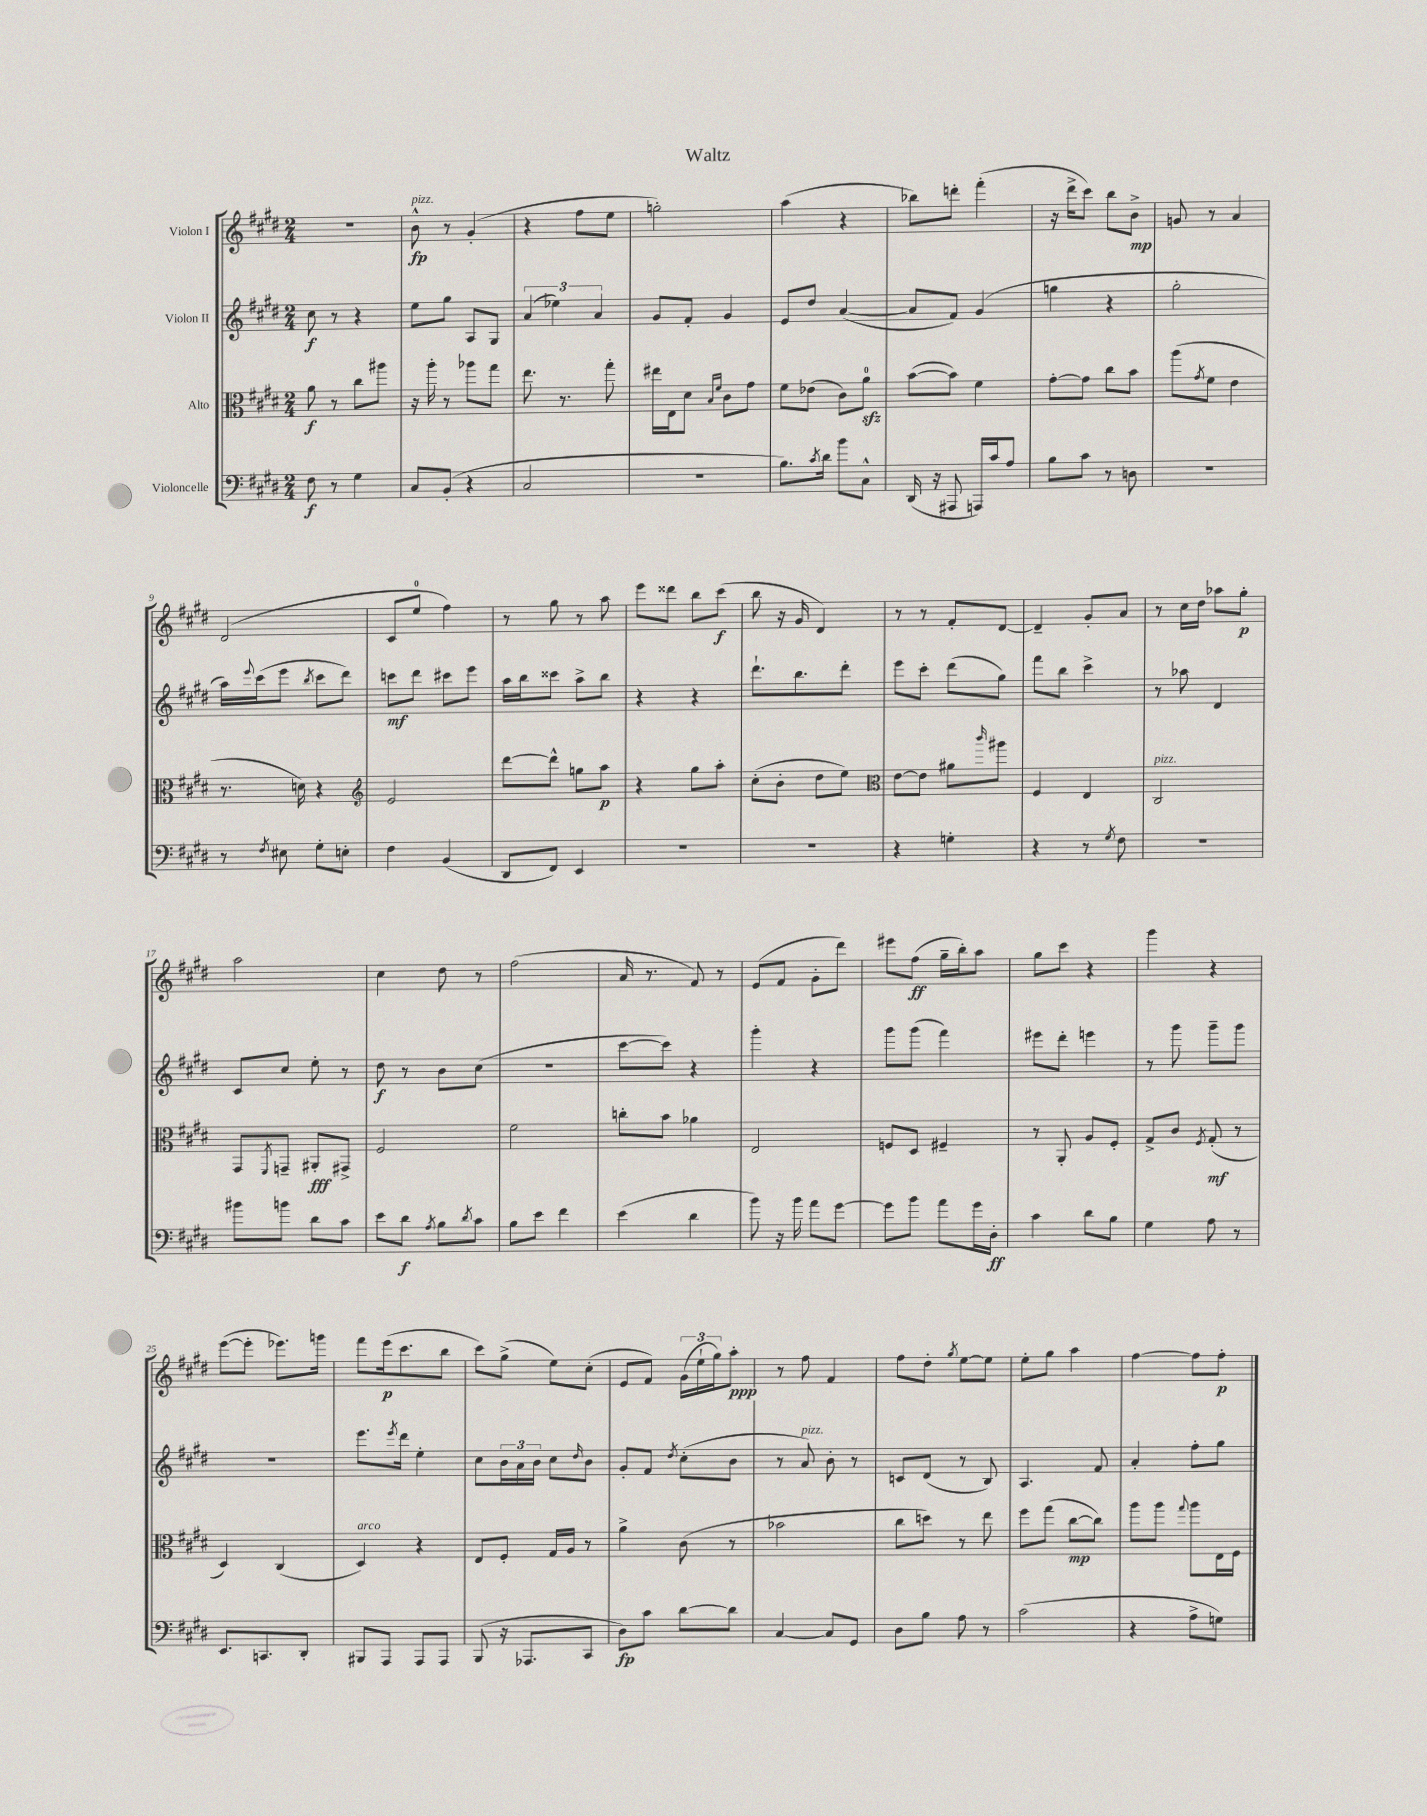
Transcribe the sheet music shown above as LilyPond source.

\header { title = "Waltz" }
<<
\new StaffGroup <<
\new Staff = "s0" \with { instrumentName = "Violon I" } {
    \clef treble \key e \major \numericTimeSignature \time 2/4
    r2 |
    b'8-^\fp^\markup { \italic "pizz." } r8 gis'4-.( |
    r4 fis''8 e''8 |
    g''2-.) |
    a''4( r4 |
    bes''8) d'''8-. fis'''4-.( |
    r16 dis'''16-> cis'''8) b''8 b'8->\mp |
    g'8 r8 a'4 |
    dis'2( |
    cis'8 e''8-0 fis''4) |
    r8 gis''8 r8 a''8 |
    e'''8 disis'''8 b''8 cis'''8\f( |
    b''8 r16 gis'16 dis'4) |
    r8 r8 fis'8-. dis'8~ |
    dis'4-- gis'8-. a'8 |
    r8 cis''16 dis''16 aes''8 gis''8-.\p |
    a''2 |
    cis''4 dis''8 r8 |
    fis''2( |
    a'16 r8. fis'8) r8 |
    e'8( fis'8 gis'8-. dis'''8) |
    eis'''8 fis''8\ff( gis''16-- b''16-.) a''8 |
    gis''8 cis'''8 r4 |
    gis'''4 r4 |
    e'''8~( e'''8-. ees'''8.) g'''16 |
    fis'''8 e'''16\p( cis'''8. b''8 |
    cis'''8) gis''8->( e''8) cis''8-.( |
    e'8 fis'8) \tuplet 3/2 { gis'16( e''16-! gis''16) } a''8-.\ppp |
    r8 fis''8 fis'4 |
    fis''8 dis''8-. \acciaccatura { gis''8 } e''8~ e''8 |
    e''8-. gis''8 a''4 |
    fis''4~ fis''8 fis''8-.\p \bar "|." |
}
\new Staff = "s1" \with { instrumentName = "Violon II" } {
    \clef treble \key e \major \numericTimeSignature \time 2/4
    cis''8\f r8 r4 |
    e''8 gis''8 a8 gis8 |
    \tuplet 3/2 { a'4( ees''4) a'4 } |
    gis'8 fis'8-. gis'4 |
    e'8 dis''8 a'4~( |
    a'8 fis'8) gis'4( |
    g''4 r4 |
    gis''2-. |
    a''16) \appoggiatura { e'''8 } cis'''16( e'''8 \acciaccatura { b''8 } cis'''8 dis'''8) |
    c'''8\mf dis'''8 cis'''8 e'''8 |
    a''16 b''16 cisis'''8 a''8-> b''8 |
    r4 r4 |
    dis'''8.-! b''8. dis'''8-. |
    e'''8 cis'''8-. dis'''8( gis''8) |
    fis'''8 b''8 cis'''4-> |
    r8 aes''8 dis'4 |
    cis'8 cis''8 e''8-. r8 |
    dis''8\f r8 b'8 cis''8( |
    R2 |
    cis'''8~ cis'''8) r4 |
    gis'''4-. r4 |
    gis'''8 gis'''8( fis'''4) |
    eis'''8 dis'''8-. e'''4 |
    r8 gis'''8 gis'''8-- gis'''8 |
    r2 |
    e'''8. \acciaccatura { e'''8 } dis'''16 e''4-. |
    cis''8 \tuplet 3/2 { b'16 a'16 b'16 } cis''8 \grace { dis''16 } b'8 |
    gis'8-. fis'8 \acciaccatura { dis''8 } cis''8-.( b'8 |
    r8 a'8^\markup { \italic "pizz." }) b'8-. r8 |
    c'8 dis'8( r8 b8) |
    a4. fis'8 |
    a'4-. fis''8-. gis''8 \bar "|." |
}
\new Staff = "s2" \with { instrumentName = "Alto" } {
    \clef alto \key e \major \numericTimeSignature \time 2/4
    a'8\f r8 cis''8 ais''8 |
    r16 a''16-. r8 aes''8 gis''8 |
    e''8. r8. gis''8-. |
    eis''16 e16 dis'8 \grace { b16 fis'16 } cis'8 gis'8 |
    fis'8 ees'8( cis'8) a'8-0\sfz |
    b'8~( b'8) fis'4 |
    gis'8~-. gis'8 cis''8 b'8 |
    a''8( \acciaccatura { gis'8 } fis'8 e'4 |
    r8. d'16) r4 |
    \clef treble e'2 |
    dis'''8~ dis'''8-^ g''8 a''8\p |
    r4 gis''8 a''8-. |
    cis''8-.( b'8-. dis''8 e''8) |
    \clef alto e'8~ e'8 ais'8 \grace { cis'''16 } ais''8 |
    fis4 e4 |
    cis2^\markup { \italic "pizz." } |
    gis,8 \acciaccatura { fis,8 } g,8-- ais,8-.\fff gis,8-> |
    fis2 |
    fis'2 |
    c''8-. b'8 aes'4 |
    e2 |
    f8 dis8 fis4-- |
    r8 a,8-. a8 fis8-. |
    gis8-> cis'8 \acciaccatura { fis8 } gis8-.\mf( r8 |
    dis4) cis4( |
    dis4^\markup { \italic "arco" }) r4 |
    e8 fis8-. gis16 a16 r8 |
    a'4-> cis'8( r8 |
    bes'2 |
    cis''8 d''8) r8 e''8 |
    fis''8 gis''8( cis''8~\mp cis''8) |
    a''8 a''8 \appoggiatura { gis''8 } a''8 e16 fis16 \bar "|." |
}
\new Staff = "s3" \with { instrumentName = "Violoncelle" } {
    \clef bass \key e \major \numericTimeSignature \time 2/4
    fis8\f r8 gis4 |
    cis8 b,8-.( r4 |
    cis2 |
    R2 |
    b8.) \acciaccatura { cis'8 } dis'16 b'8 cis8-^ |
    dis,16( r16 ais,,8 a,,16) cis'16 a8 |
    b8 cis'8 r8 d8 |
    R2 |
    r8 \acciaccatura { fis8 } eis8 gis8-. e8-. |
    fis4 b,4( |
    dis,8 fis,8) e,4 |
    R2 |
    R2 |
    r4 g4-. |
    r4 r8 \acciaccatura { gis8 } fis8 |
    R2 |
    bis'8 b'8 dis'8 cis'8 |
    e'8 dis'8\f \acciaccatura { a8 } b8 \acciaccatura { dis'8 } cis'8 |
    b8 e'8 fis'4 |
    e'4( dis'4 |
    b'8) r16 b'16 a'8 gis'8~ |
    gis'8 b'8 a'8 gis'16 dis16-.\ff |
    cis'4 dis'8 b8 |
    gis4 a8 r8 |
    e,8. c,8. dis,8-. |
    bis,,8 a,,8 a,,8 a,,8 |
    b,,8( r16 aes,,8. cis,8 |
    dis8\fp) cis'8 dis'8~ dis'8 |
    cis4~ cis8 gis,8 |
    dis8 b8 a8 r8 |
    cis'2( |
    r4 a8-> g8) \bar "|." |
}
>>
>>
